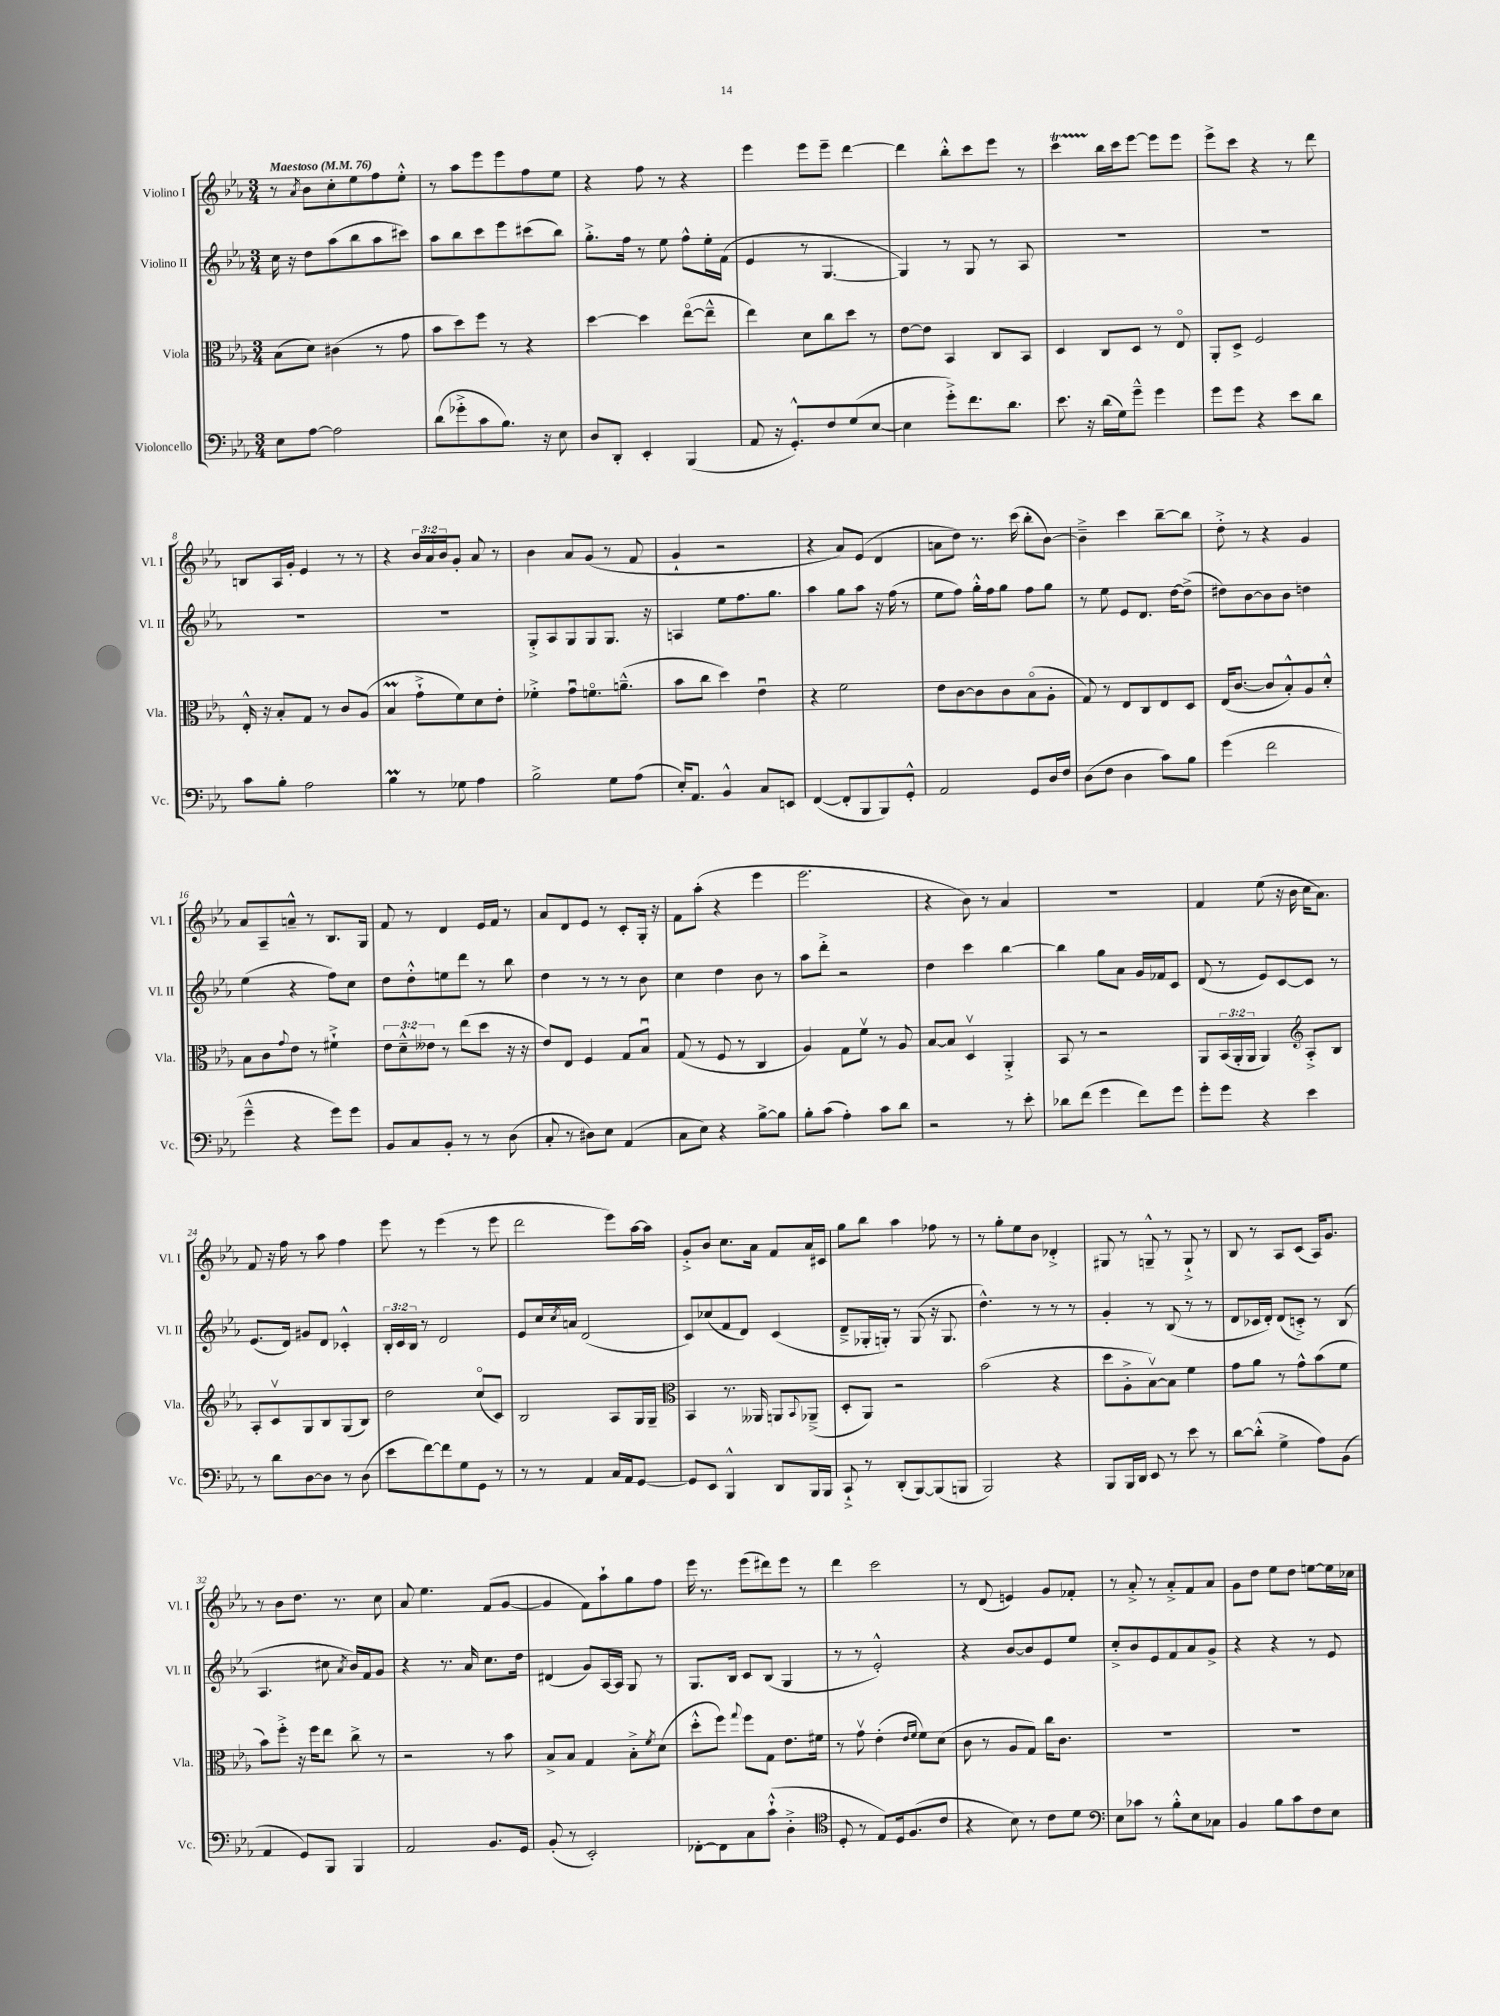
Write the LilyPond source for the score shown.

<<
\new StaffGroup <<
\new Staff = "s0" \with { instrumentName = "Violino I" shortInstrumentName = "Vl. I" } {
    \clef treble \key ees \major \numericTimeSignature \time 3/4 \override Staff.TupletNumber.text = #tuplet-number::calc-fraction-text \tempo "Maestoso" 4 = 76
    r8 \acciaccatura { aes'8 } bes'8 c''8-. ees''8 f''8 ees''8-.-^ |
    r8 aes''8 ees'''8 ees'''8 f''8 ees''8 |
    r4 f''8 r8 r4 |
    ees'''4 ees'''8 ees'''8-- d'''4~ |
    d'''4 bes''8-.-^ c'''8 ees'''8 r8 |
    c'''4\startTrillSpan bes''16\stopTrillSpan c'''16 ees'''8~ ees'''8 ees'''8 |
    ees'''8-> c'''8 r4 r8 d'''8 |
    b8 aes16 g'16-. ees'4 r8 r8 |
    r4 \tuplet 3/2 { bes'16 aes'16 bes'16 } g'8-. aes'8 r8 |
    bes'4 aes'8 g'8( r8 f'8 |
    g'4-! r2 |
    r4 aes'8) ees'8( d'4 |
    a'8 d''8) r8. c'''16( bes''8-. bes'8~) |
    bes'4---> c'''4 bes''8~-- bes''8 |
    d''8-.-> r8 r4 g'4 |
    aes'8 aes8-- a'8---^ r8 bes8. g16 |
    f'8 r8 d'4 ees'16 f'16 r8 |
    aes'8 d'8 ees'8 r8 c'8-. g16-. r16 |
    f'8 aes''8-.( r4 ees'''4 |
    ees'''2. |
    r4 bes'8) r8 aes'4 |
    R2. |
    f'4 ees''8( r16 bes'16 c''16 aes'8.) |
    f'8 r16 f''16 r8 aes''8 f''4 |
    ees'''8 r8 ees'''4( r8 ees'''8 |
    d'''2 ees'''8) aes''16~ aes''16 |
    g'8-.-> bes'8 c''8. aes'16 f'8 aes'16 cis'16 |
    g''8 bes''8 aes''4 fes''8 r8 |
    r8 g''8-. ees''8 bes'8 des'4-.-> |
    gis8 r8 g8---^ r8 g8-!-> r8 |
    bes8 r8 aes8 c'8( aes16) g'8. |
    r8 bes'8 d''8. r8. c''8 |
    aes'8 ees''4. f'8( g'8~ |
    g'4 f'8) aes''8-! g''8 f''8 |
    ees'''16 r8. ees'''8( dis'''8) ees'''8 r8 |
    d'''4 c'''2 |
    r8 d'8( e'4) g'8 fes'8-. |
    r8 aes'8-.-> r8 aes'8-.-> f'8 aes'8 |
    g'8 d''8 ees''8 d''8 e''8~ e''16 ces''16 \bar "|." |
}
\new Staff = "s1" \with { instrumentName = "Violino II" shortInstrumentName = "Vl. II" } {
    \clef treble \key ees \major \numericTimeSignature \time 3/4 \override Staff.TupletNumber.text = #tuplet-number::calc-fraction-text
    c''16 r16 d''8 aes''8( bes''8 aes''8 cis'''8) |
    aes''8 bes''8 c'''8 ees'''8 cis'''8( bes''8) |
    g''8.-.-> f''16 r8 ees''8 f''8-^ ees''16-. f'16( |
    ees'4 r8 g4.~ |
    g4) r8 g8 r8 aes8 |
    R2. |
    R2. |
    R2. |
    R2. |
    g8-.-> aes8 g8 g8 g8. r16 |
    a4 ees''8 f''8. g''8. |
    aes''4 g''8 aes''8 r16 f''16( r8 |
    ees''8 f''8) g''16-.-^ f''16 g''8 f''8 g''8 |
    r8 ees''8 ees'8 d'8. d''16~ d''8->( |
    dis''8) bes'8~ bes'8 bes'8 d''4 |
    ees''4( r4 f''8) c''8 |
    d''8 d''8-.-^ e''8 d'''8 r8 bes''8 |
    d''4 r8 r8 r8 bes'8 |
    c''4 d''4 bes'8 r8 |
    aes''8 d'''8-.-> r2 |
    d''4 c'''4 bes''4~ |
    bes''4 g''8 aes'8 g'16 fes'16 c'8 |
    d'8( r8 ees'8) c'8~ c'8 r8 |
    ees'8.( d'16) gis'8 d'8 ces'4-.-^ |
    \tuplet 3/2 { bes16-. c'16 bes16 } r8 d'2 |
    ees'8 c''16 \acciaccatura { c''8 } a'16 d'2( |
    c'8) ces''8( f'8 d'8) c'4( |
    d'8---> ges16-. g16-.) r8 g8( r16 g8. |
    d''4.-^) r8 r8 r8 |
    g'4-. r8 bes8( r8 r8 |
    d'8 ces'16 d'16-.) d'8( c'8-.->) r8 bes8( |
    aes4. cis''8 \acciaccatura { aes'8 } bes'16) f'16 g'8 |
    r4 r8. aes'16 c''8. d''16 |
    dis'4( g'8) aes16~ aes16 g8 r8 |
    g8. bes16 c'8 bes8( g4 |
    r8 r8 ees'2-.-^) |
    r4 bes'8~ bes'8 ees'8 ees''8 |
    c''8-.-> bes'8 ees'8 f'8 aes'8 g'8-> |
    r4 r4 r8 ees'8 \bar "|." |
}
\new Staff = "s2" \with { instrumentName = "Viola" shortInstrumentName = "Vla." } {
    \clef alto \key ees \major \numericTimeSignature \time 3/4 \override Staff.TupletNumber.text = #tuplet-number::calc-fraction-text
    bes8( d'8) cis'4( r8 g'8 |
    bes'8 d''8) f''8 r8 r4 |
    d''4~ d''4 ees''8~\flageolet( ees''8---^ |
    ees''4) d'8 c''8 d''8 r8 |
    ees'8~ ees'8 bes,4 c8 bes,8 |
    d4 c8 d8 r8 ees8\flageolet |
    aes,8-. d8-> f2 |
    ees16-.-^ r16 bes8-. g8 r8 c'8 aes8( |
    bes4\prall g'8-!-> f'8) d'8 ees'8-. |
    fes'4-.-> g'8\downbow f'8.\flageolet a'8.---^( |
    bes'8 c''8 d''4) ees'4\downbow |
    r4 f'2 |
    ees'8 c'8~ c'8 c'8 bes8\flageolet( aes8-. |
    g8) r8 ees8 c8 ees8 d8 |
    ees16( c'8.~ c'8 bes8-.-^) aes8 d'8-.-^ |
    bes8 c'8 \appoggiatura { g'8 } ees'8 r8 fis'4-!-> |
    \tuplet 3/2 { ees'8 d'8---^ eeses'8 } r8 ees''8( d''8 r16 r16 |
    ees'8) ees8 f4 g8 bes8\downbow |
    g8( r8 f8 r8 c4 |
    aes4) g8 f'8\upbow r8 aes8 |
    bes8~ bes8 d4\upbow aes,4-.-> |
    bes,8 r8 r2 |
    aes,8 \tuplet 3/2 { bes,16( aes,16-. aes,16 } aes,4) \clef treble aes8-.-> bes8 |
    aes8-. c'8\upbow g8 bes8 g8( bes8) |
    d''2 c''8\flageolet( c'8) |
    bes2 aes8 g16 g16-- |
    \clef alto bes,4 r8. aeses,16 a,8 \appoggiatura { bes,8 } aes,8--->( |
    d8-. aes,8) r2 |
    bes'2( r4 |
    d''8 aes8-.-> bes8~\upbow) bes8 f'4 |
    g'8 aes'8 r8 g'8-^ bes'8( f'8 |
    bes'8) f''8-.-> r16 f''16 ees''8 c''8-> r8 |
    r2 r8 bes'8 |
    bes8-> bes8 g4 bes8-.-> \acciaccatura { f'8 } d'8( |
    d''8-.-^ f''8) \appoggiatura { g''8 } f''8 g8 ees'8. fis'16 |
    r8 g'8\upbow ees'4-.( \grace { ees'16 f'16 } f'8) d'8( |
    c'8 r8 aes8 g8) c''16 c'8. |
    R2. |
    R2. \bar "|." |
}
\new Staff = "s3" \with { instrumentName = "Violoncello" shortInstrumentName = "Vc." } {
    \clef bass \key ees \major \numericTimeSignature \time 3/4
    ees8 aes8~ aes2 |
    d'8( ges'8-.-> c'8 bes8.) r16 ees8 |
    d8 d,8-. ees,4-. bes,,4( |
    aes,8 r16 g,8.-.-^) f8 g8( ees8~ |
    ees4 g'8-.->) f'8. d'8. |
    ees'8. r16 d'16( g16) g'8---^ g'4 |
    g'8 g'8 r4 ees'8 d'8 |
    c'8 bes8-. aes2 |
    bes4\prall r8 ges8 aes4 |
    bes2-> g8 aes8( |
    ees16-.) aes,8. bes,4-^ c8 e,8 |
    f,4~( f,8-. bes,,8 bes,,8) g,8-.-^ |
    aes,2 g,8 d16 f16 |
    d8( f8 d4 c'8) bes8 |
    g'4( f'2 |
    g'4---^ r4 g'8) g'8 |
    bes,8 c8 bes,8-. r8 r8 d8( |
    c8-. r8 dis8) ees8 aes,4( |
    c8 ees8) r4 bes8~-> bes8 |
    bes8-. c'8( aes4-.) c'8 d'8 |
    r2 r8 ees'8-. |
    des'8 f'8( g'4 f'8) g'8 |
    g'8-. g'8 r4 ees'4 |
    r8 d'8 d8~ d8 r8 d8( |
    ees'8 f'8~) f'8 g8 g,8 r8 |
    r8 r8 aes,4 c16 aes,16 g,8~ |
    g,8 ees,8 bes,,4-^ d,8 bes,,16 bes,,16 |
    c,8-!-> r8 d,8-.( bes,,8~) bes,,8( b,,8 |
    bes,,2) r4 |
    bes,,8 bes,,16 d,16 ees,8 r8 ees'8 r8 |
    d'8~ d'8-.-^( g4-> aes8) bes,8( |
    aes,4 g,8) bes,,8 bes,,4 |
    aes,2 bes,8. g,16 |
    bes,8-.( r8 ees,2-.) |
    fes,8~-. fes,8 c8 c'8-!-^( d4-.-> |
    \clef tenor d8-. r8 ees8) d16 f8.( c'8 |
    r4 bes8) r8 c'8 d'8 |
    \clef bass ees8 ces'8 r8 bes8-.-^ ees8 ces8 |
    bes,4 bes8 c'8 f8 ees8 \bar "|." |
}
>>
>>
